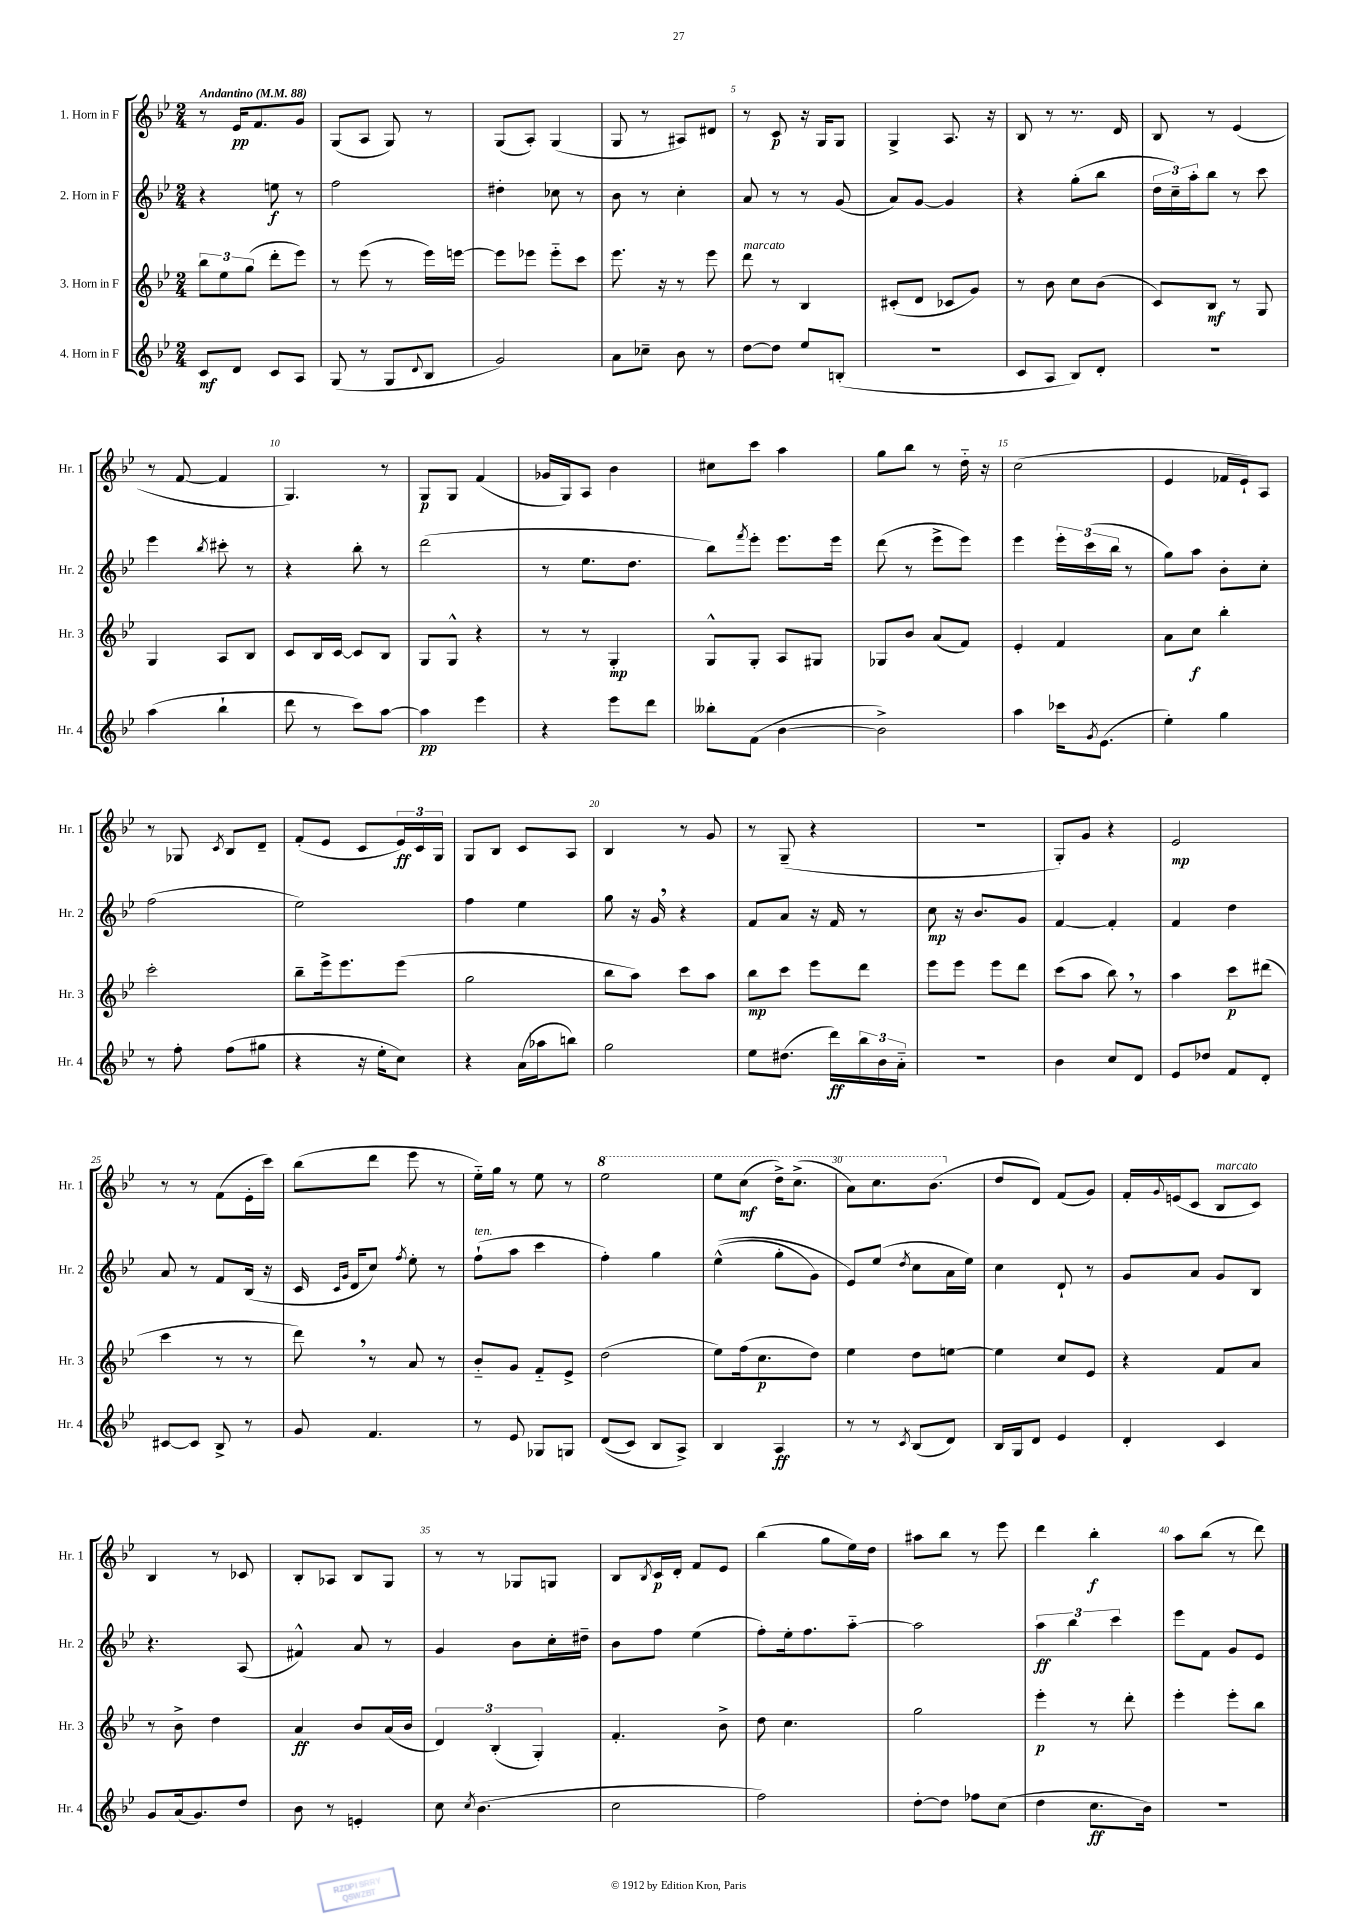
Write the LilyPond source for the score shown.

<<
\new StaffGroup <<
\new Staff = "s0" \with { instrumentName = "1. Horn in F" shortInstrumentName = "Hr. 1" } {
    \clef treble \key bes \major \numericTimeSignature \time 2/4 \tempo "Andantino" 4 = 88
    r8 ees'16\pp f'8. g'8 |
    g8( a8 g8) r8 |
    g8( a8-.) g4( |
    g8 r8 ais8) dis'8 |
    r8 c'8\p r16 g16 g8 |
    g4-> a8. r16 |
    bes8 r8 r8. d'16 |
    bes8 r8 ees'4( |
    r8 f'8~ f'4 |
    g4.) r8 |
    g8\p g8 f'4( |
    ges'16 g16) a8 bes'4 |
    cis''8 c'''8 a''4 |
    g''8 bes''8 r8 d''16-_ r16 |
    c''2( |
    ees'4 fes'16 ees'16-!) a8 |
    r8 ges8 \acciaccatura { c'8 } bes8 d'8-- |
    f'8-.( ees'8 c'8 \tuplet 3/2 { ees'16\ff) c'16 g16 } |
    g8 bes8 c'8 a8 |
    bes4 r8 g'8 |
    r8 g8--( r4 |
    R2 |
    g8-.) g'8 r4 |
    ees'2\mp |
    r8 r8 f'8( ees'16-. c'''16) |
    bes''8( d'''8 ees'''8 r8 |
    ees''16-_) g''16 r8 ees''8 r8 |
    \ottava #1 ees'''2 |
    ees'''8 c'''8\mf( d'''16->) c'''8.->( |
    a''8) c'''8. bes''8.( \ottava #0 |
    d''8 d'8) f'8( g'8) |
    f'16-. \appoggiatura { g'8 } e'16( c'8 bes8^\markup { \italic "marcato" } c'8) |
    bes4 r8 ces'8 |
    bes8-. aes8 bes8 g8 |
    r8 r8 ges8 g8 |
    bes8 \acciaccatura { bes8 } c'16\p d'16-. f'8 ees'8 |
    bes''4( g''8 ees''16) d''16 |
    ais''8 bes''8 r8 ees'''8 |
    d'''4 bes''4-.\f |
    a''8 bes''8( r8 d'''8) \bar "|." |
}
\new Staff = "s1" \with { instrumentName = "2. Horn in F" shortInstrumentName = "Hr. 2" } {
    \clef treble \key bes \major \numericTimeSignature \time 2/4
    r4 e''8\f r8 |
    f''2 |
    dis''4-. ces''8 r8 |
    bes'8 r8 c''4-. |
    a'8 r8 r8 g'8( |
    a'8) g'8~ g'4 |
    r4 g''8-.( bes''8 |
    \tuplet 3/2 { d''16 c''16--) a''16-. } bes''8 r8 c'''8 |
    ees'''4 \acciaccatura { bes''8 } cis'''8-. r8 |
    r4 bes''8-. r8 |
    d'''2( |
    r8 ees''8. d''8. |
    bes''8) \acciaccatura { f'''8 } ees'''8-. ees'''8. ees'''16 |
    d'''8( r8 ees'''8-> ees'''8) |
    ees'''4 \tuplet 3/2 { ees'''16-. c'''16( bes''16 } r8 |
    g''8) a''8 bes'8-. c''8-. |
    f''2( |
    ees''2) |
    f''4 ees''4 |
    g''8 r16 g'16 \breathe r4 |
    f'8 a'8 r16 f'16 r8 |
    c''8\mp r16 bes'8. g'8 |
    f'4~ f'4-. |
    f'4 d''4 |
    a'8 r8 f'8 bes16( r16 |
    c'16 \grace { c'16 g'16 } d'16 c''8) \acciaccatura { f''8 } ees''8-. r8 |
    f''8-!^\markup { \italic "ten." }( a''8 c'''4 |
    f''4-.) g''4 |
    ees''4-^(\( g''8-. g'8) |
    ees'8\) ees''8( \acciaccatura { d''8 } c''8 a'16 ees''16) |
    c''4 d'8-! r8 |
    g'8 a'8 g'8 bes8 |
    r4. a8( |
    fis'4-^) a'8 r8 |
    g'4 bes'8 c''16-. dis''16-- |
    bes'8 f''8 ees''4( |
    f''8-.) ees''16-. f''8. a''8~-_ |
    a''2 |
    \tuplet 3/2 { a''4\ff bes''4 c'''4 } |
    ees'''8 f'8 g'8 ees'8 \bar "|." |
}
\new Staff = "s2" \with { instrumentName = "3. Horn in F" shortInstrumentName = "Hr. 3" } {
    \clef treble \key bes \major \numericTimeSignature \time 2/4
    \tuplet 3/2 { bes''8 ees''8 g''8( } d'''8-. ees'''8) |
    r8 ees'''8( r8 ees'''16) e'''16~ |
    e'''8 ees'''8 ees'''8-_ c'''8 |
    ees'''8. r16 r8 ees'''8 |
    d'''8^\markup { \italic "marcato" } r8 bes4 |
    cis'8-.( d'8 ces'8 g'8) |
    r8 bes'8 c''8 bes'8( |
    c'8) bes8\mf r8 g8 |
    g4 a8 bes8 |
    c'8 bes16 c'16~ c'8 bes8 |
    g8 g8-^ r4 |
    r8 r8 g4-.\mp |
    g8-^ g8-. a8 gis8 |
    ges8 bes'8 a'8( f'8) |
    ees'4-. f'4 |
    a'8 c''8\f bes''4-. |
    c'''2-. |
    bes''8-- ees'''16-> ees'''8. ees'''8( |
    g''2 |
    bes''8 a''8) c'''8 a''8 |
    bes''8\mp c'''8 ees'''8 d'''8 |
    ees'''8 ees'''8 ees'''8 d'''8 |
    c'''8( a''8 bes''8) \breathe r8 |
    a''4 c'''8\p dis'''8( |
    c'''4 r8 r8 |
    d'''8) \breathe r8 a'8 r8 |
    bes'8-_ g'8 f'8-_ ees'8-> |
    d''2( |
    ees''8) f''16( c''8.\p d''8) |
    ees''4 d''8 e''8~ |
    e''4 c''8 ees'8 |
    r4 f'8 a'8 |
    r8 bes'8-> d''4 |
    a'4\ff bes'8 a'16( bes'16 |
    \tuplet 3/2 { d'4) bes4-.( g4-.) } |
    f'4.-. bes'8-> |
    d''8 c''4. |
    g''2 |
    ees'''4-.\p r8 d'''8-. |
    ees'''4-. ees'''8-. bes''8 \bar "|." |
}
\new Staff = "s3" \with { instrumentName = "4. Horn in F" shortInstrumentName = "Hr. 4" } {
    \clef treble \key bes \major \numericTimeSignature \time 2/4
    c'8\mf d'8 c'8 a8 |
    g8( r8 g8 \appoggiatura { d'8 } bes8 |
    g'2) |
    a'8 ces''8-- bes'8 r8 |
    d''8~ d''8 ees''8 b8-.( |
    r2 |
    c'8 a8 bes8) d'8-. |
    r2 |
    a''4( bes''4-! |
    d'''8 r8 c'''8) a''8~ |
    a''4\pp ees'''4 |
    r4 ees'''8 d'''8 |
    beses''8-. f'8( bes'4~ |
    bes'2->) |
    a''4 ces'''16 \acciaccatura { g'8 } ees'8.( |
    ees''4-.) g''4 |
    r8 f''8-. f''8( gis''8 |
    r4 r16 ees''16-. c''8) |
    r4 a'16( aes''16 b''8) |
    g''2 |
    ees''8 dis''8.( d'''16\ff) \tuplet 3/2 { bes''16 bes'16 a'16-_ } |
    r2 |
    bes'4 c''8 d'8 |
    ees'8 des''8 f'8 d'8-. |
    cis'8~ cis'8 bes8-> r8 |
    g'8 f'4. |
    r8 ees'8 ges8 g8 |
    d'8(\( c'8) bes8 a8->\) |
    bes4 a4\ff |
    r8 r8 \acciaccatura { c'8 } bes8( d'8) |
    bes16 g16 d'8 ees'4 |
    d'4-. c'4 |
    g'8 a'16( g'8.) d''8 |
    bes'8 r8 e'4-. |
    c''8 \acciaccatura { c''8 } bes'4.( |
    c''2 |
    f''2) |
    d''8~-. d''8 fes''8 c''8( |
    d''4 c''8.\ff bes'16) |
    r2 \bar "|." |
}
>>
>>
\layout { \context { \Score \override BarNumber.break-visibility = ##(#f #t #t) barNumberVisibility = #(every-nth-bar-number-visible 5) } }
